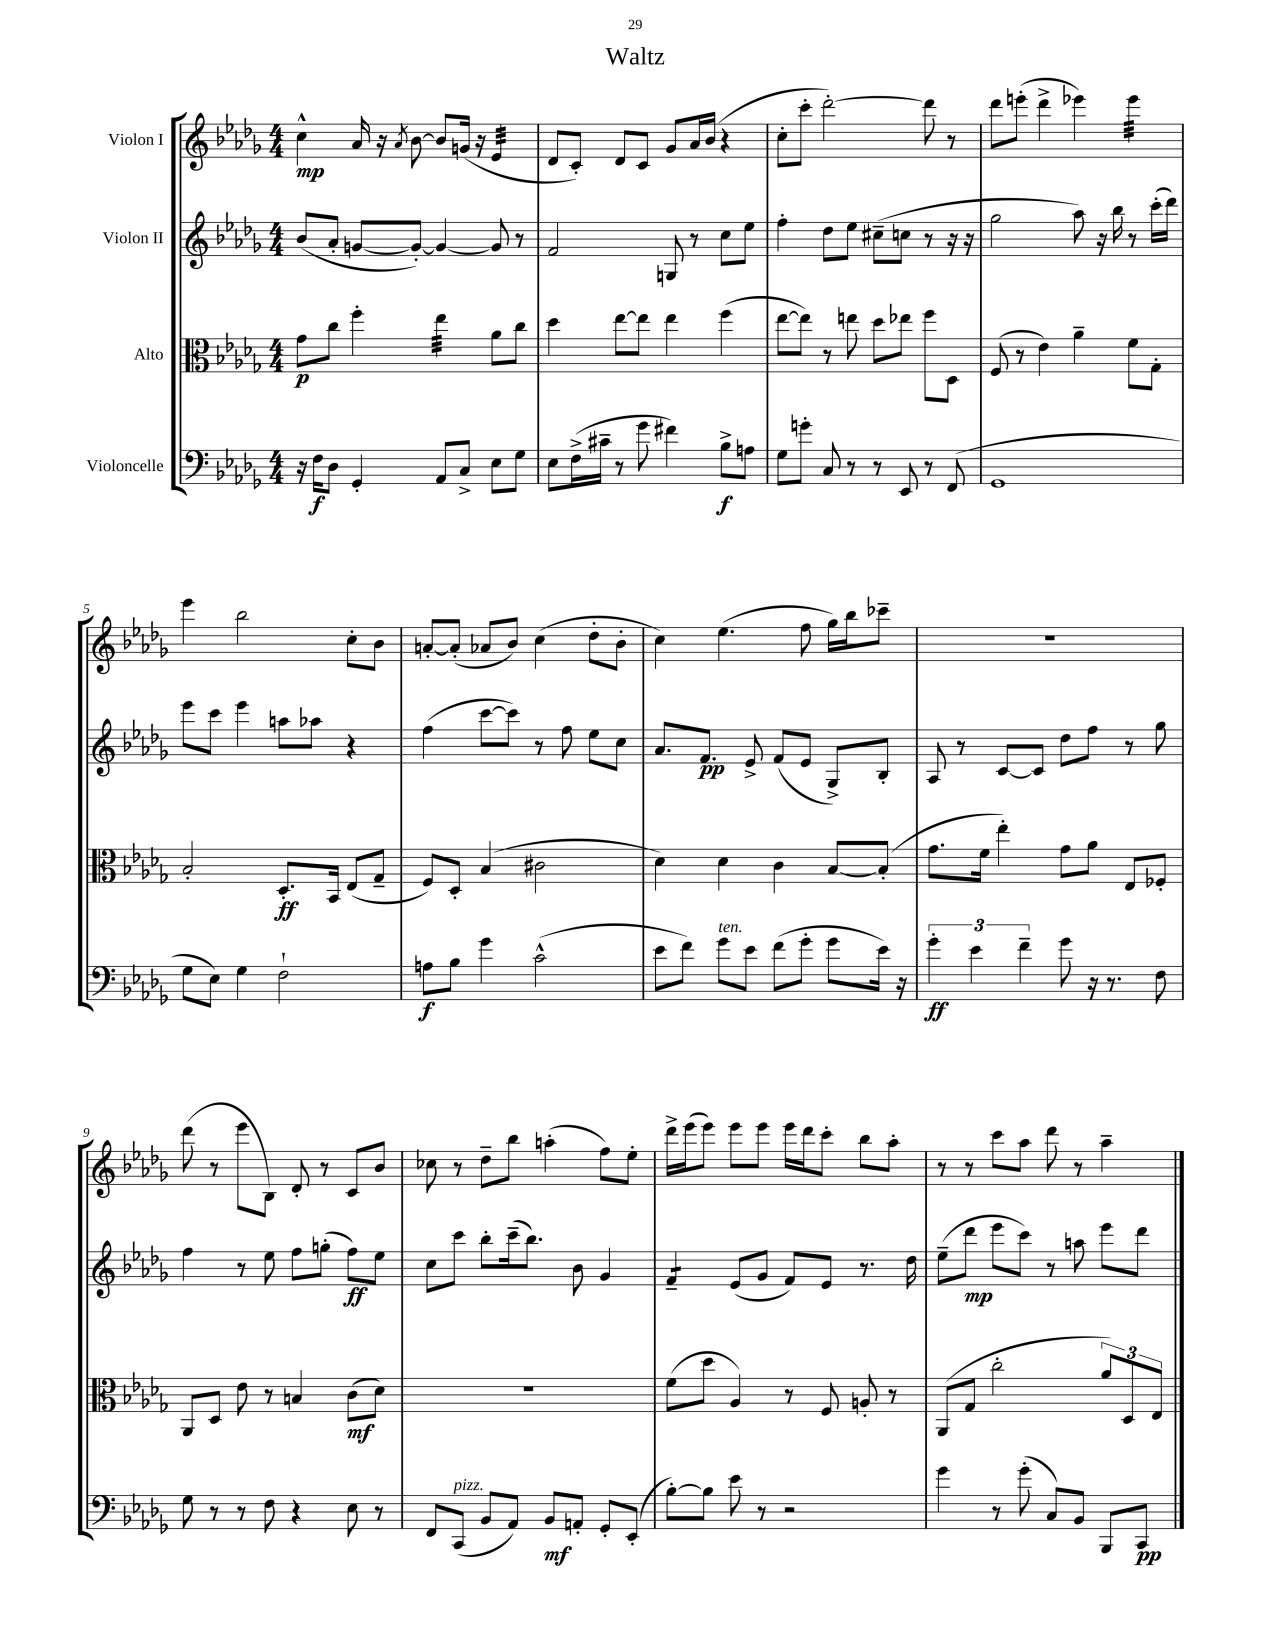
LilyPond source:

\header { title = "Waltz" }
<<
\new StaffGroup <<
\new Staff = "s0" \with { instrumentName = "Violon I" } {
    \clef treble \key des \major \numericTimeSignature \time 4/4
    \autoBeamOff c''4-^\mp aes'16 r16 \acciaccatura { aes'8 } bes'8~ bes'8[ g'16]( r16 ees'4:32 |
    des'8[ c'8]-.) des'8[ c'8] ges'8[ aes'16 bes'16]( r4 |
    c''8[-. c'''8]-. des'''2~-.) des'''8 r8 |
    des'''8[ e'''8]-.( des'''4-> ees'''4) ees'''4:32 |
    ees'''4 bes''2 c''8[-. bes'8] |
    a'8[~-. a'8]-.( aes'8[ bes'8]) c''4( des''8[-. bes'8]-. |
    c''4) ees''4.( f''8 ges''16[) bes''16 ces'''8]-- |
    R1 |
    des'''8( r8 ees'''8[ bes8]) des'8-. r8 c'8[ bes'8] |
    ces''8 r8 des''8[-- bes''8] a''4-.( f''8[) ees''8]-. |
    des'''16[-> ees'''16( ees'''8]) ees'''8[ ees'''8] ees'''16[ des'''16 c'''8]-. bes''8[ aes''8]-. |
    r8 r8 c'''8[ aes''8] des'''8 r8 aes''4-- \bar "|." |
}
\new Staff = "s1" \with { instrumentName = "Violon II" } {
    \clef treble \key des \major \numericTimeSignature \time 4/4
    \autoBeamOff bes'8[( aes'8]-. g'8[~ g'8]~-.) g'4~ g'8 r8 |
    f'2 g8 r8 c''8[ ees''8] |
    f''4-. des''8[ ees''8] cis''8[--( c''8] r8 r16 r16 |
    ges''2 aes''8) r16 bes''16 r8 c'''16[-.( des'''16]) |
    ees'''8[ c'''8] ees'''4 a''8[ aes''8] r4 |
    f''4( c'''8[~ c'''8]) r8 f''8 ees''8[ c''8] |
    aes'8.[ f'8.]\pp ees'8-> f'8[( ees'8] ges8[->) bes8]-. |
    aes8 r8 c'8[~ c'8] des''8[ f''8] r8 ges''8 |
    f''4 r8 ees''8 f''8[ g''8]-.( f''8[\ff) ees''8] |
    c''8[ c'''8] bes''8[-. c'''16--( bes''8.]) bes'8 ges'4 |
    f'4:8-- ees'8[( ges'8] f'8[) ees'8] r8. des''16 |
    ees''8[--( des'''8]\mp ees'''8[ c'''8]) r8 a''8 ees'''8[ des'''8] \bar "|." |
}
\new Staff = "s2" \with { instrumentName = "Alto" } {
    \clef alto \key des \major \numericTimeSignature \time 4/4
    \autoBeamOff ges'8[\p c''8] f''4-. ees''4:32 aes'8[ c''8] |
    des''4 ees''8[~ ees''8] ees''4 f''4( |
    ees''8[~ ees''8]) r8 e''8 des''8[ ees''8] f''8[ des8] |
    f8( r8 ees'4) aes'4-- f'8[ ges8]-. |
    bes2-. des8.[-.\ff bes,16] ees8[( ges8]-- |
    f8[) des8]-. bes4( cis'2 |
    des'4) des'4 c'4 bes8[~ bes8]-.( |
    ges'8.[ f'16] ees''4-.) ges'8[ aes'8] ees8[ fes8]-. |
    aes,8[ des8] ees'8 r8 b4 c'8[\mf( des'8]) |
    R1 |
    f'8[( des''8] aes4) r8 f8 a8-. r8 |
    aes,8[( ges8] c''2-. \tuplet 3/2 { aes'8[) des8 ees8] } \bar "|." |
}
\new Staff = "s3" \with { instrumentName = "Violoncelle" } {
    \clef bass \key des \major \numericTimeSignature \time 4/4
    \autoBeamOff r16 f16[\f des8] ges,4-. aes,8[ c8]-> ees8[ ges8] |
    ees8[ f16->( cis'16]-- r8 ges'8 fis'4) bes8[->\f a8] |
    ges8[ g'8]-. c8 r8 r8 ees,8 r8 f,8( |
    ges,1 |
    ges8[ ees8]) ges4 f2-! |
    a8[\f bes8] ges'4 c'2-^( |
    ees'8[ f'8]) ges'8[^\markup { \italic "ten." } ees'8] f'8[( ges'8]-. ges'8[ ees'16]) r16 |
    \tuplet 3/2 { ges'4-.\ff ees'4 f'4-- } ges'8 r16 r8. f8 |
    ges8 r8 r8 f8 r4 ees8 r8 |
    f,8[ c,8]^\markup { \italic "pizz." }( bes,8[ aes,8]) bes,8[\mf a,8]-. ges,8[-. ees,8]-.( |
    bes8[~-.) bes8] ees'8 r8 r2 |
    ges'4 r8 ges'8-.( c8[) bes,8] bes,,8[ c,8]\pp \bar "|." |
}
>>
>>
